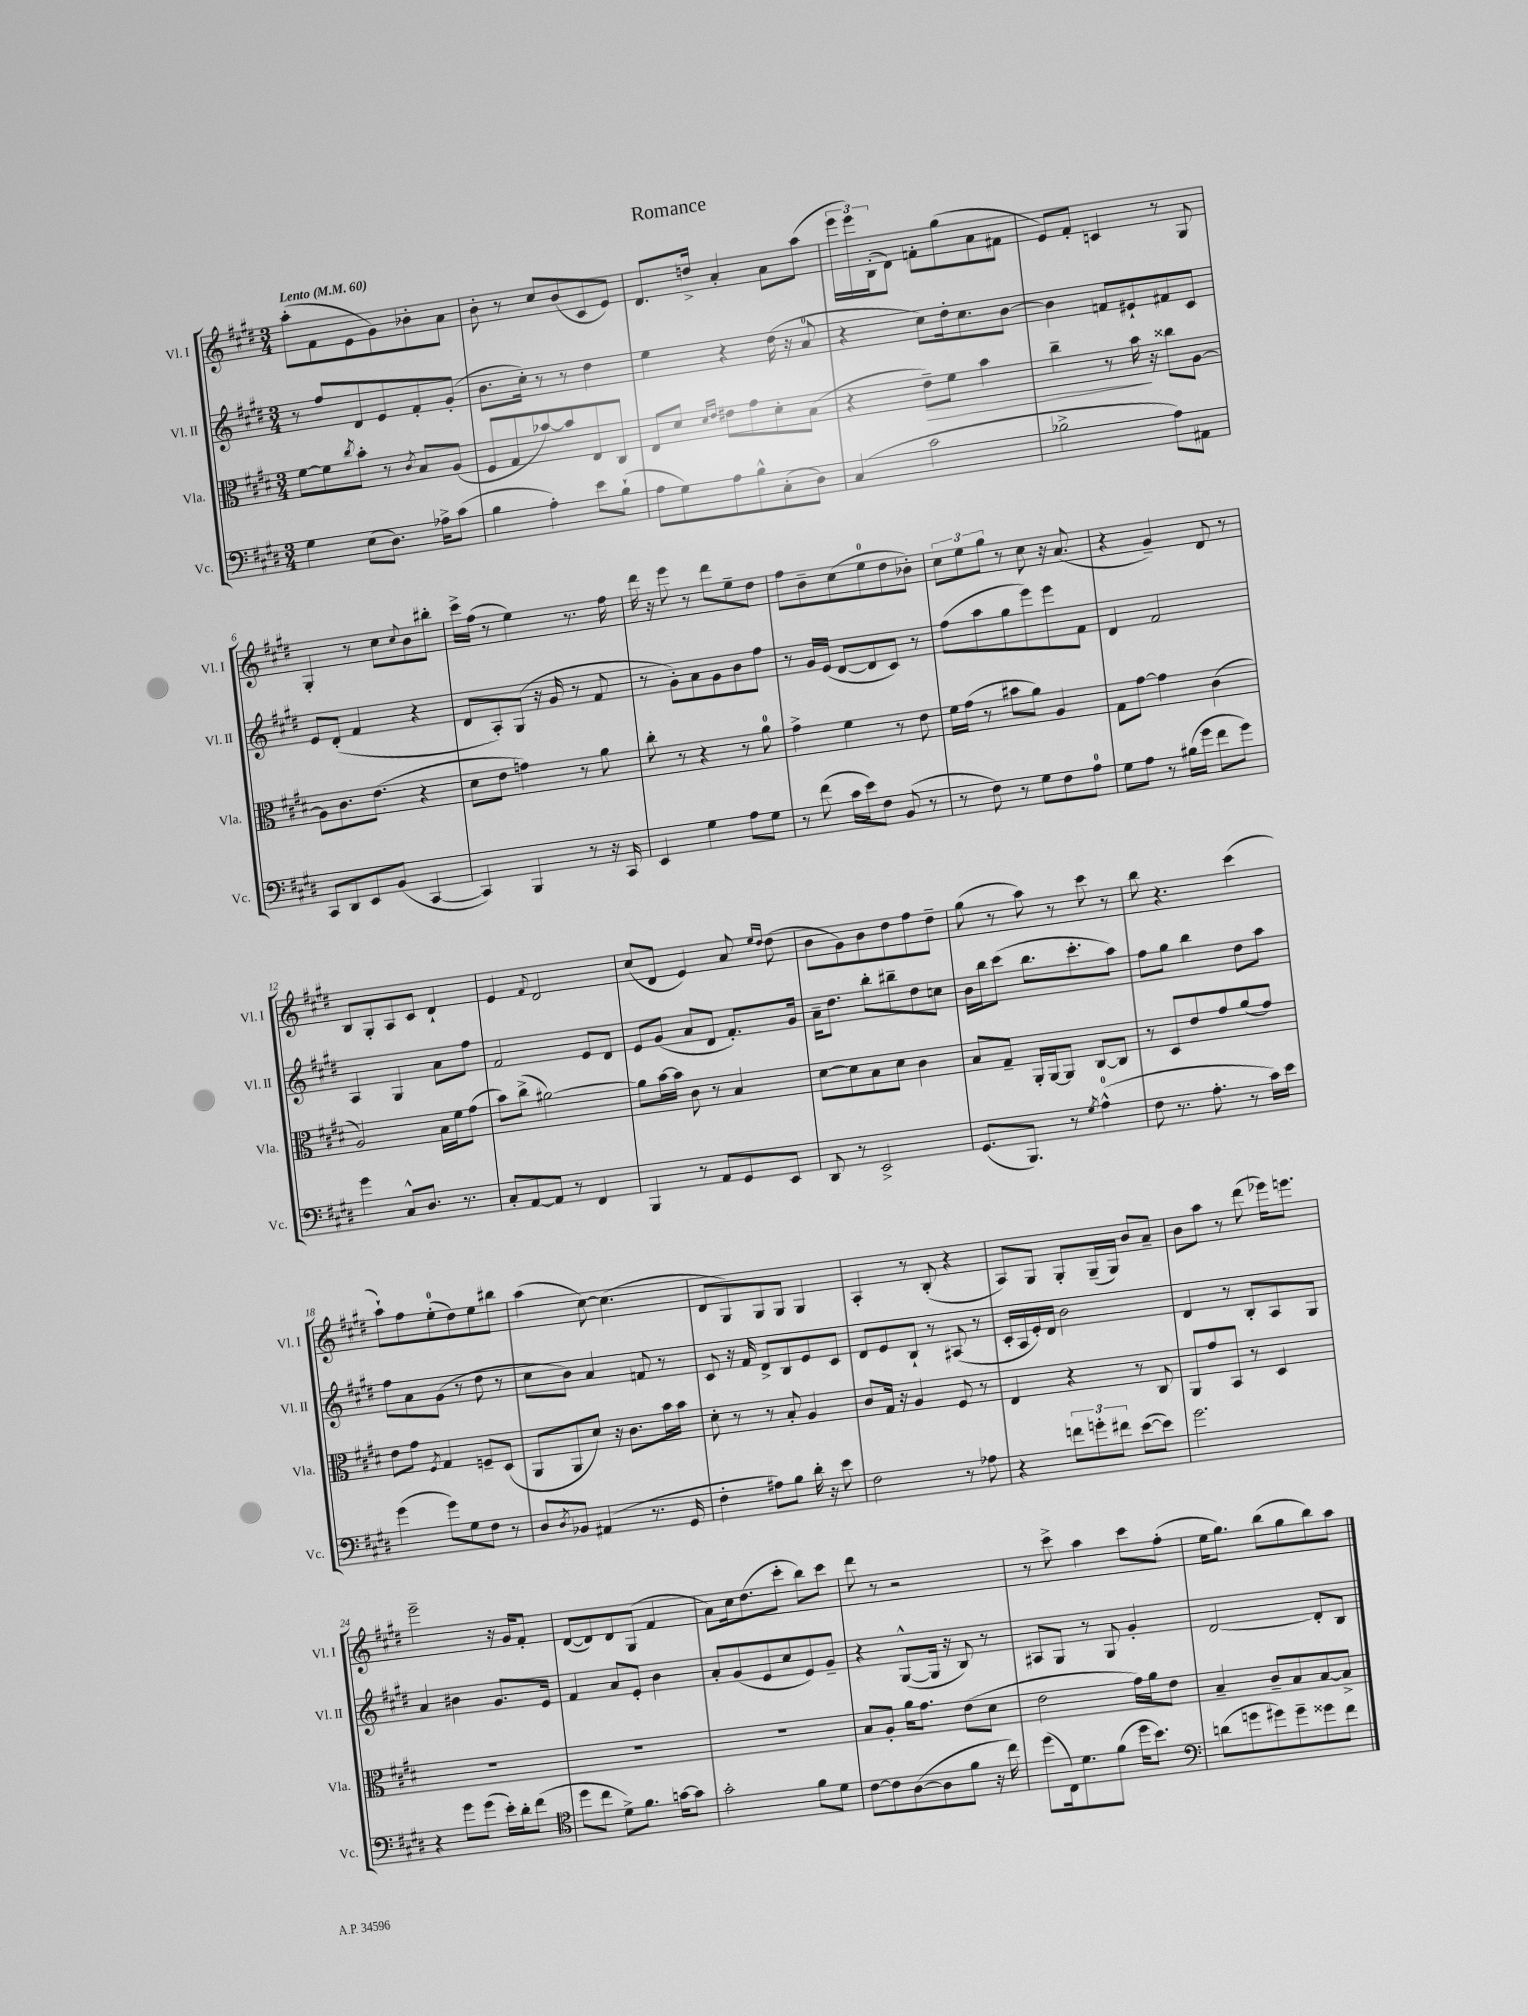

**kern	**kern	**kern	**kern
*staff4	*staff3	*staff2	*staff1
*clefF4	*clefC3	*clefG2	*clefG2
*k[f#c#g#d#]	*k[f#c#g#d#]	*k[f#c#g#d#]	*k[f#c#g#d#]
*M3/4	*M3/4	*M3/4	*M3/4
*MM60	*MM60	*MM60	*MM60
4G#\	[8f#\L	8r	(8aa'\L
.	8f#\]	8ff#/L	8f#\
.	8qcc#/	.	.
(8E\L	8b'\J	8d#/	8e\
8.D#\J)	8r	8e/	8g#\)
.	8qc#/	.	.
.	8B/L	8f#'/	8b-'\
16A-^\LK	.	.	.
(8c#\J	(8A/J	(8g#'/J	8a\J
=	=	=	=
4B\	8F#/L	8.b\L	8b'\
.	8G#/	.	8r
.	.	16cc#'\Jk)	.
4A'\)	[8b-/)	8r	8cc#/L
.	8b-/]	8r	(8b/
8e\L	8E/	4dd#\	8c#/
(8B`\J	8C#/J	.	8e/J)
=	=	=	=
8A\L	8E/L	4ee\	8.d#/L
8G#\)	8d#/J	.	.
.	.	.	16dd^/Jk
.	16qqd#/LL	.	.
.	16qqe/JJ	.	.
8A\	8e#\L	4r	4a'/
8B^^\	8g#\	.	.
(8C#'\	8d#'\	(16dd#\	8a\L
.	.	16r	.
8D#\J)	(8B\J	8a/	(8aa\J
=	=	=	=
(4C#/	4r	4r	24eee\LL
.	.	.	24eee\)
.	.	.	(24B'\J
.	.	.	8d#\J)
2c#\	8e~\L)	8cc#\L)	8f'\L
.	8f#\J	16dd#'\k	(8gg#\
.	.	8.cc#\	.
.	4b\	.	8a\
.	.	[8b\J	8f#\J
=	=	=	=
2B-^\	4cc#~\	4b\]	8e/L)
.	.	.	8f#'/J
.	8r	8f/L	4c/
.	16b\	8e#`/	.
.	16r	.	.
8A\L)	8cc##\L	8f#/	8r
8AA#\J	[8A\J	8c#/J	8G#/
=	=	=	=
8CC#/L	8A\]L	8e/L	4G#'/
8DD#/	8.c#\	(8d#'/J	.
8EE/	.	4f#/	8r
.	(8.e\J	.	.
(8BB/J	.	.	8cc#\L
.	.	.	8qqcc#/
[4CC#/	4r	4r	8b\
.	.	.	8bb#'\J
=	=	=	=
4CC#/])	8d#\L	8d#/L	16ccc#^\LL
.	.	.	(16ff#\JJ
.	8e\J	8A'/)	8r
4BBB/	4g\)	(8G#/J	4ee\)
.	.	16r	.
.	.	16g#/	.
8r	8r	8r	8.r
16r	8a\	8f#/	.
16CC#/	.	.	16ff#\
=	=	=	=
4EE/	8cc#'\	8r	16ddd#\
.	.	.	16r
.	8r	8g#'\L)	8eee\
4G#\	4r	8a\	8r
.	.	8g#\	8ddd#\L
8A\L	8r	8b\	8ee~\
8G#\J	8a\	8ff#\J	8dd#\J
=	=	=	=
8r	4g#^\	8r	8ff#\L
(8f#\	.	16g#/LL	8b~\
.	.	(16e/JJ	.
16c#\LL	4f#\	[8d#/L	(8cc#\
16e\J)	.	.	.
8F#\J	.	8d#/]	8ee\
(8BB/	8r	8c#/J)	8dd#\
8r	8e\	8r	8b-'\J)
=	=	=	=
8r	16f#\LL	(8ff#\L	12cc#\L
.	(16g#\JJ	.	.
.	.	.	12ee\
8F#\)	8r	8aa\	.
.	.	.	12gg#\J
8r	8b#\L	8gg#\	8r
8G#\L	8a\J)	8eee\)	8cc#\
8F#\	4A/	8eee\	16r
.	.	.	(8.a/
8A\J	.	8f#\J	.
=	=	=	=
8G#\L	8G#\L	4d#/	4r
8A\J	[8g#\J	.	.
8r	4g#\]	2f#/	4g#~/)
(16B#\LL	.	.	.
16g#\JJ	.	.	.
8f#\L	(4c#\	.	8d#/
8g#\J)	.	.	8r
=	=	=	=
4g#\	2A/)	4A/	8B/L
.	.	.	8G#'/
8C#^^/L	.	4G#/	8A/
8.D#/J	.	.	8c#/J
.	16B\LL	8a\L	4d#`/
8.r	16f#\J	.	.
.	(8g#\J	8ff#\J	.
=	=	=	=
8C#'/L	8b\L)	2f#/	4e/
[8AA/	(8cc#^\J	.	.
.	.	.	8qqf#/
8AA/]J	[2a#\)	.	2d#/
8r	.	.	.
4FF#/	.	8e/L	.
.	.	8d#/J	.
=	=	=	=
4BBB/	8a#\]L	8e/L	(8cc#/L
.	[16b\L	(8g#/J	8d#/J
.	16b\]JJ	.	.
8r	8c#\	8a/L	4e/)
8AA/L	8r	8d#/J	.
8GG#/	4B/	8.f#'/L)	8a/
.	.	.	16qqee/LL
.	.	.	16qqdd#/JJ
8EE/J	.	.	(8dd#\
.	.	16g#/Jk	.
=	=	=	=
8DD#/	[8d#\L	16a~\LK	8b\L
.	.	8.dd#\J	.
8r	8d#\]	.	8g#\)
2EE^/	8B\	8bb'\L	8b\
.	8d#\J	8bb#~\	8dd#\
.	4c#\	8dd#\	8ff#\
.	.	8cc\J	8dd#~\J
=	=	=	=
(8.GG#/L	8B/L	16b\LL	(8gg#\
.	.	16bb\J	.
.	8G#~/J	(8ccc#\J	8r
8.BBB/J)	.	.	.
.	16AA'/LL	8.bb\L	8aa\)
.	[16AA/J	.	.
8r	8AA/]J	.	8r
.	.	8.ccc#'\	.
8qG#/	.	.	.
(4A^^\	[8C#/L	.	8ccc#\
.	8C#/]J	8aa\J)	8r
=	=	=	=
8F#\	8r	8ff#\L	8bb\
8.r	8D#/L	8gg#\J	4.r
.	8e/	4bb\	.
8.A'\	.	.	.
.	8g#/	.	.
8r	(8a/	8dd#\L	(4ccc#\
16c#\LL)	8g#/J)	8aa\J	.
16e\JJ	.	.	.
=	=	=	=
(4g#\	8e\L	8ff#\L	8aa`\L)
.	8g#\J	8a\	8ff#\
.	8qF#/	.	.
8g#\L)	4G#/	(8g#\J	(8ee'\
8G#\	.	8r	8dd#\)
8F#\J	8F~/L	8dd#\	8ee\
8r	(8D#/J	8r	8bb#\J
=	=	=	=
8D#/L	8AA/L	8cc#\L	(4aa\
8qD#/	.	.	.
8BB-/J	8AA/	8b\J)	.
(4AA#/	8d#/J)	4a/	[8cc#\)
.	16r	.	(4.cc#\]
.	8.c#\L	.	.
8.r	.	8f/	.
.	16b\L	8r	.
16GG#/	16b\JJ	.	.
=	=	=	=
4F#'\	8d#'\	8c#/	8d#/L
.	8r	16r	8G#/)
.	.	16f#/	.
8A#\L)	8r	8d#^/L	8G#/
8B\J	8B'/	8B/	8G#/J
16d#'\	4A/	8e/	4G#/
16r	.	.	.
8e\	.	8c#/J	.
=	=	=	=
2F#\	8c#/L	8d#/L	4A'/
.	16G#/Jk	8e/	.
.	16r	.	.
.	4A/	8B`/J	8r
.	.	8r	(8B'/
8r	8F#/	(8A#/	4r
8A-\	8r	8r	.
=	=	=	=
4r	4E/	16c#'/LL	8A/L)
.	.	16A/	.
.	.	16e'/)	8G#/J
.	.	16d#/JJ	.
12f\L	4r	2b\	8G#'/L
12g'\	.	.	.
.	.	.	(16G#~/L
12f#\J	.	.	.
.	.	.	16G#/JJ)
([8e\L	8r	.	8b/L
8e\]J)	8C#/	.	8a~/J
=	=	=	=
2.g#\	8AA/L	4d#/	8b\L
.	8g#/	.	8aa\J
.	8BB/J	8r	8r
.	8r	8B'/L	(8ddd#\
.	4D#/	8A/	16eee-\LK)
.	.	.	8.eee\J
.	.	8G#/J	.
=	=	=	=
4r	2.r	4a/	2eee~\
8g#\L	.	4b#\	.
(8g#\J	.	.	.
16e'\LL)	.	8.g#/L	16r
16d#'\J	.	.	16g#/LK
(8f#\J	.	.	8f#'/J
.	.	16e/Jk	.
=	=	=	=
*clefC4	*	*	*
8dd#\L	2.r	4f#/	([8d#/L
8cc#\J	.	.	8d#/])
8d#^\L)	.	8a/L	8d#/
8.f#\J	.	8e'/J	(8G#/J
.	.	4b\	4f#/
[16g\LK	.	.	.
8g\]J	.	.	.
=	=	=	=
2g#'\	2.r	8a'/L	8a\L)
.	.	(8g#/	16cc#\k
.	.	.	(8.dd#\
.	.	8e/	.
.	.	8cc#/	8ccc#'\J
8f#\L	.	8e/)	8bb\L)
8d#\J	.	8g#~/J	8ccc#\J
=	=	=	=
[8c#\L	8B/L	4r	8ddd#\
8c#\]	8A'/J	.	8r
([8A\	16a\LK	([8G#^^/L	2r
.	8.g#\J	.	.
8A\]	.	16G#/]Jk	.
.	.	16r	.
8f#\J	(8e\L	8B/)	.
16r	8d#\J	8r	.
16cc#\)	.	.	.
=	=	=	=
(8dd#\L	2e\	8A#/L	8r
16C#\k)	.	8G#/J	8ccc#^\
8.d#\	.	.	.
.	.	8r	4aa\
(8f#\J	.	8G#/	.
16dd#\LK	16g#\LL)	4g#'/	8ccc#\L
8.b\J)	16a\J	.	.
.	8e\J	.	(8ff#'\J
=	=	=	=
*clefF4	*	*	*
(8d\L	4B~/	[2d#/	16ee\LK
.	.	.	8.gg#\J)
8g\	.	.	.
8g#\)	8c#~/L	.	(8bb\L
8g#~\	8B/	.	8gg#\
8g##\	[8B/	8d#'/]L	8bb\)
8f#\J	8B^/]J	8B/J	8aa\J
==	==	==	==
*-	*-	*-	*-
